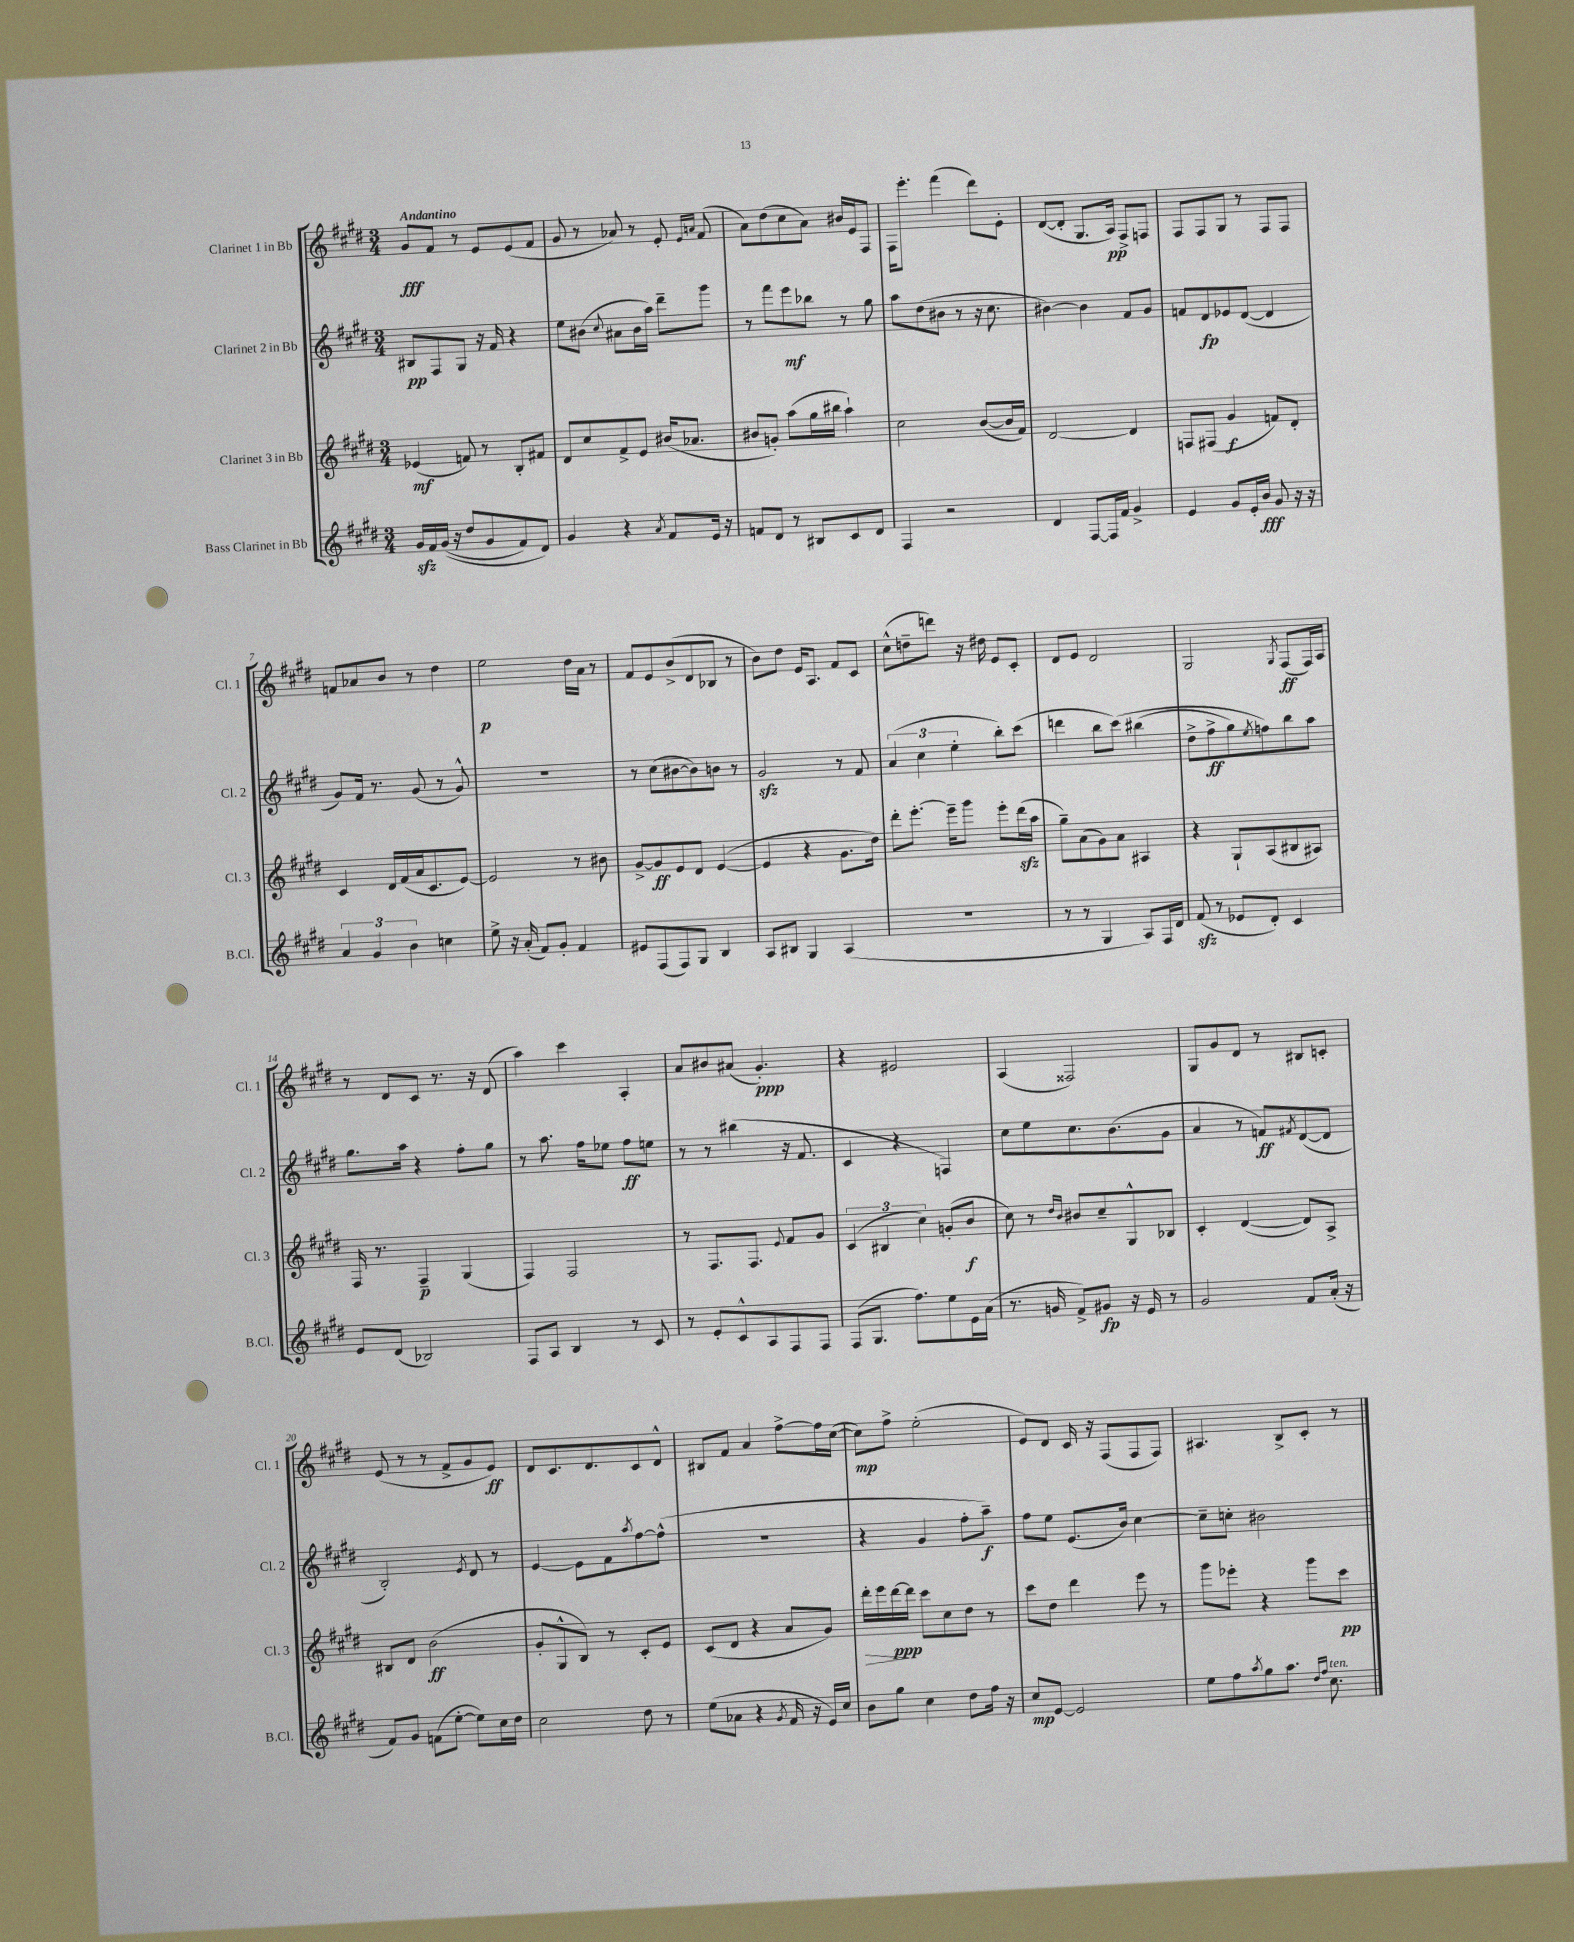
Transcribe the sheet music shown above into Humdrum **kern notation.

**kern	**dynam	**kern	**dynam	**kern	**dynam	**kern	**dynam
*part4	*part4	*part3	*part3	*part2	*part2	*part1	*part1
*staff4	*staff4	*staff3	*staff3	*staff2	*staff2	*staff1	*staff1
*I"Bass Clarinet in Bb	*	*I"Clarinet 3 in Bb	*	*I"Clarinet 2 in Bb	*	*I"Clarinet 1 in Bb	*
*I'B.Cl.	*	*I'Cl. 3	*	*I'Cl. 2	*	*I'Cl. 1	*
*clefG2	*	*clefG2	*	*clefG2	*	*clefG2	*
*k[f#c#g#d#]	*	*k[f#c#g#d#]	*	*k[f#c#g#d#]	*	*k[f#c#g#d#]	*
*M3/4	*	*M3/4	*	*M3/4	*	*M3/4	*
=1	=1	=1	=1	=1	=1	=1	=1
!	!	!	!	!	!	!LO:TX:a:B:t=Andantino	!
16g#zz/LL	.	(4e-X/	mf	8B#X/L	pp	8g#/L	fff
16f#/	.	.	.	.	.	.	.
((16g#/JJ	.	.	.	8F#/	.	8f#/J	.
16r	.	.	.	.	.	.	.
8dd#/L	.	8fn/)	.	8G#/J	.	8r	.
8g#/	.	8r	.	16r	.	8e/L	.
.	.	.	.	16f#/	.	.	.
8f#/)	.	8B'/L	.	4r	.	(8e/	.
8d#/J)	.	8f#X/J	.	.	.	8f#/J	.
=2	=2	=2	=2	=2	=2	=2	=2
4g#/	.	8d#/L	.	8ee\L	.	8g#/	.
.	.	8cc#/	.	(8b#X\J	.	8r	.
.	.	.	.	8qqcc#/	.	.	.
4r	.	8f#^/	.	8a#X\L	.	8a-X/)	.
.	.	8e/J	.	16b#\L	.	8r	.
.	.	.	.	16aa\JJ)	.	.	.
8qa/	.	.	.	.	.	.	.
8f#/L	.	(16b#X/KL	.	8ddd#~\L	.	8e'/	.
.	.	8.a-X/J	.	.	.	.	.
.	.	.	.	.	.	16qqe/LL	.
.	.	.	.	.	.	16qqan/JJ	.
16e/Jk	.	.	.	8ggg#\J	.	(8f#/	.
16r	.	.	.	.	.	.	.
=3	=3	=3	=3	=3	=3	=3	=3
8fn/L	.	8b#X/L	.	8r	.	8a\L)	.
8d#/J	.	8gn'/J)	.	8fff#\L	.	(8dd#\	.
8r	.	(8aa\L	.	8eee\	mf	8cc#\	.
8B#X/L	.	16gg#\L	.	8bb-X\J	.	8a\J)	.
.	.	16bb#X\JJ	.	.	.	.	.
8c#/	.	4aa`\)	.	8r	.	16b#X/LL	.
.	.	.	.	.	.	16e/J	.
8d#/J	.	.	.	8gg#\	.	8F#/J	.
=4	=4	=4	=4	=4	=4	=4	=4
4F#/	.	2cc#\	.	8aa\L	.	16F#\KL	.
.	.	.	.	.	.	8.eee'\J	.
.	.	.	.	(8dd#\	.	.	.
2r	.	.	.	8b#X\J	.	(4fff#\	.
.	.	.	.	8r	.	.	.
.	.	([8b/L	.	16r	.	8ddd#\L)	.
.	.	.	.	8.cc#\	.	.	.
.	.	16b/L]	.	.	.	8e'\J	.
.	.	16f#/JJ)	.	.	.	.	.
=5	=5	=5	=5	=5	=5	=5	=5
4d#/	.	[2d#/	.	[4b#X\)	.	([8d#/L	.
.	.	.	.	.	.	8d#'/J]	.
[8F#/L	.	.	.	4b#\]	.	8.G#/L	.
16F#/L]	.	.	.	.	.	.	.
16f#/JJ	.	.	.	.	.	16A/Jk)	pp
4g#^/	.	4d#/]	.	8f#/L	.	8F#^/L	.
.	.	.	.	8g#/J	.	8Fn/J	.
=6	=6	=6	=6	=6	=6	=6	=6
4e/	.	8Fn/L	.	8fn/L	.	8F#/L	.
.	.	(8F#X/J	.	8d#/	fp	8F#/	.
8g#/L	.	4g#/	f	8e-X/	.	8G#/J	.
16e'/L	.	.	.	([8d#/J	.	8r	.
16b/JJ	fff	.	.	.	.	.	.
8g#/	.	8fn/L)	.	4d#/]	.	8F#/L	.
16r	.	8d#'/J	.	.	.	8F#/J	.
16r	.	.	.	.	.	.	.
!!LO:LB:g=z
=7	=7	=7	=7	=7	=7	=7	=7
6a/	.	4c#/	.	8g#/L)	.	8fn/L	.
.	.	.	.	16f#/Jk	.	8a-X/	.
6g#/	.	.	.	.	.	.	.
.	.	.	.	8.r	.	.	.
.	.	16d#/LL	.	.	.	8b/J	.
.	.	(16f#/	.	.	.	.	.
6b\	.	.	.	.	.	.	.
.	.	16a/J	.	(8g#/	.	8r	.
.	.	8.c#/	.	.	.	.	.
4ccn\	.	.	.	8r	.	4dd#\	.
.	.	[8e/J)	.	8g#^^/)	.	.	.
=8	=8	=8	=8	=8	=8	=8	=8
8ee^\	.	2e/]	.	2.r	.	2ee\	p
16r	.	.	.	.	.	.	.
(16a'/	.	.	.	.	.	.	.
8f#/L)	.	.	.	.	.	.	.
8g#'/J	.	.	.	.	.	.	.
4f#/	.	8r	.	.	.	16dd#\LL	.
.	.	.	.	.	.	16a\JJ	.
.	.	8b#X\	.	.	.	8r	.
=9	=9	=9	=9	=9	=9	=9	=9
8e#X/L	.	[8g#^/L	.	8r	.	8f#/L	.
(8F#/	.	8g#/]	ff	(8cc#\L	.	8e/	.
8F#/)	.	8e/	.	[8b#X\	.	(8b^/	.
8G#/J	.	8d#/J	.	8b#\])	.	8d#/	.
4B/	.	([4e/	.	8bn\J	.	8B-X/J	.
.	.	.	.	8r	.	8r	.
=10	=10	=10	=10	=10	=10	=10	=10
8A/L	.	4e/]	.	2g#zz/	.	8b\L)	.
8B#X/J	.	.	.	.	.	8dd#\J	.
4G#/	.	4r	.	.	.	16e/KL	.
.	.	.	.	.	.	8.A/J	.
(4A/	.	8.g#\L	.	8r	.	8f#/L	.
.	.	.	.	8f#/	.	8c#/J	.
.	.	16dd#\Jk)	.	.	.	.	.
=11	=11	=11	=11	=11	=11	=11	=11
2.r	.	8ddd#'\L	.	(6a/	.	(8cc#^^\L	.
.	.	[8.eee'\J	.	.	.	8ddn~\	.
.	.	.	.	6cc#\	.	.	.
.	.	.	.	.	.	8dddn\J)	.
.	.	16eee~\KL]	.	.	.	.	.
.	.	.	.	6ee'\	.	.	.
.	.	8ggg#\J	.	.	.	16r	.
.	.	.	.	.	.	16dd#X\	.
.	.	8eee'\L	.	8bb'\L)	.	8e/L	.
.	.	(16ddd#zz\L	.	(8ccc#\J	.	8c#'/J	.
.	.	16aa\JJ	.	.	.	.	.
=12	=12	=12	=12	=12	=12	=12	=12
8r	.	8gg#~\L)	.	4dddn\	.	8d#/L	.
8r	.	(8a\	.	.	.	8e/J	.
4G#/	.	8g#\)	.	8bb\L	.	2d#/	.
.	.	8a\J	.	(8ccc#\J)	.	.	.
8A/L)	.	4A#X/	.	(4bb#X\	.	.	.
16F#/L	.	.	.	.	.	.	.
16d#/JJ	.	.	.	.	.	.	.
=13	=13	=13	=13	=13	=13	=13	=13
(8f#zz/	.	4r	.	8dd#^\L	.	2G#/	.
8r	.	.	.	8ff#^\	ff	.	.
8e-X/L	.	8G#`/L	.	8gg#\)	.	.	.
.	.	.	.	8qee/	.	.	.
8d#'/J)	.	(8A/	.	8ffn\)	.	.	.
.	.	.	.	.	.	8qG#/	.
4c#/	.	8B#X/	.	8bb\	.	(8F#/L	ff
.	.	8A#X/J)	.	8aa\J	.	16F#/L)	.
.	.	.	.	.	.	16A/JJ	.
!!LO:LB:g=z
=14	=14	=14	=14	=14	=14	=14	=14
8e/L	.	16F#/	.	8.gg#\L	.	8r	.
.	.	8.r	.	.	.	.	.
(8d#/J	.	.	.	.	.	8d#/L	.
.	.	.	.	16aa\Jk	.	.	.
2B-X/)	.	4F#~/	p	4r	.	8c#/J	.
.	.	.	.	.	.	8.r	.
.	.	(4G#/	.	8ff#'\L	.	.	.
.	.	.	.	.	.	16r	.
.	.	.	.	8gg#\J	.	(8d#/	.
=15	=15	=15	=15	=15	=15	=15	=15
8F#/L	.	4F#/)	.	8r	.	4aa\)	.
8A/J	.	.	.	8.aa\	.	.	.
4B/	.	2F#/	.	.	.	4ccc#\	.
.	.	.	.	16ff#\KL	.	.	.
.	.	.	.	8ee-X\J	.	.	.
8r	.	.	.	8ff#\L	ff	4A'/	.
8c#/	.	.	.	8een\J	.	.	.
=16	=16	=16	=16	=16	=16	=16	=16
8r	.	8r	.	8r	.	8a/L	.
8e'/L	.	8.F#/L	.	8r	.	8b#X/	.
8c#^^/	.	.	.	(4bb#X\	.	(8a#X/J	.
.	.	8.F#/J	.	.	.	.	.
8A/	.	.	.	.	.	4.g#'/)	ppp
.	.	8qqe/	.	.	.	.	.
8F#/	.	8f#/L	.	16r	.	.	.
.	.	.	.	8.f#/	.	.	.
8F#/J	.	8g#/J	.	.	.	.	.
=17	=17	=17	=17	=17	=17	=17	=17
(8F#/L	.	(6c#/	.	4c#/	.	4r	.
8.G#/J	.	.	.	.	.	.	.
.	.	6B#X/	.	.	.	.	.
.	.	.	.	4r	.	2e#X/	.
8.ff#\L)	.	.	.	.	.	.	.
.	.	6cc#\)	.	.	.	.	.
8ee\	.	(8gn'/L	.	4Fn/)	.	.	.
16e\L	.	8b/J	f	.	.	.	.
(16a\JJ	.	.	.	.	.	.	.
=18	=18	=18	=18	=18	=18	=18	=18
8.r	.	8cc#\)	.	8cc#\L	.	(4A/	.
.	.	8r	.	8ee\	.	.	.
16gn/	.	.	.	.	.	.	.
.	.	16qqdd#/LL	.	.	.	.	.
.	.	16qqb/JJ	.	.	.	.	.
8f#^/L)	.	8b#X/L	.	8.cc#\	.	2F##X/)	.
8g#X/J	fp	8cc#~/	.	.	.	.	.
.	.	.	.	(8.b\	.	.	.
16r	.	8G#^^/	.	.	.	.	.
16e/	.	.	.	.	.	.	.
8r	.	8B-X/J	.	8g#\J	.	.	.
=19	=19	=19	=19	=19	=19	=19	=19
2g#/	.	4c#'/	.	4a/	.	8G#/L	.
.	.	.	.	.	.	8g#/	.
.	.	([4d#/	.	8r	.	8d#/J	.
.	.	.	.	8fn/L)	ff	8r	.
.	.	.	.	8qf#X/	.	.	.
8f#/L	.	8d#/L])	.	([8d#/	.	8B#X/L	.
(16a'/Jk	.	8A^/J	.	8d#/J]	.	8cn'/J	.
16r	.	.	.	.	.	.	.
!!LO:LB:g=z
=20	=20	=20	=20	=20	=20	=20	=20
8f#/L)	.	8B#X/L	.	2B'/)	.	(8e/	.
8g#/J	.	8d#/J	.	.	.	8r	.
(8fn\L	.	(2b\	ff	.	.	8r	.
[8ee'\J	.	.	.	.	.	8f#^/L	.
.	.	.	.	8qe/	.	.	.
8ee\L])	.	.	.	8d#/	.	8g#/	.
16cc#\L	.	.	.	8r	.	8e/J)	ff
16dd#\JJ	.	.	.	.	.	.	.
=21	=21	=21	=21	=21	=21	=21	=21
2cc#\	.	8g#'/L	.	[4e/	.	8d#/L	.
.	.	8G#^^/	.	.	.	8.c#/	.
.	.	8B/J)	.	8e\L]	.	.	.
.	.	.	.	.	.	8.d#/	.
.	.	8r	.	8f#\	.	.	.
.	.	.	.	8qaa/	.	.	.
8dd#\	.	8c#'/L	.	[8ff#\	.	8c#/	.
8r	.	8e/J	.	(8ff#^^\J]	.	8d#^^/J	.
=22	=22	=22	=22	=22	=22	=22	=22
(8ee\L	.	(8c#/L	.	2.r	.	8B#X/L	.
8a-X\J	.	8d#/J	.	.	.	8f#/J	.
4r	.	4r	.	.	.	4a/	.
8qg#/	.	.	.	.	.	.	.
16f#/	.	8a/L	.	.	.	[8ff#^\L	.
16r	.	.	.	.	.	.	.
16e/LL)	.	8g#/J)	.	.	.	16ff#\L]	.
16cc#/JJ	.	.	.	.	.	([16cc#\JJ	.
=23	=23	=23	=23	=23	=23	=23	=23
!	!	!	!LO:HP:b	!	!	!	!
8b\L	.	16ddd#'\LL	>	4r	.	8cc#\L])	mp
.	.	16eee\	.	.	.	.	.
8gg#\J	.	[16ddd#\	ppp	.	.	8ff#^\J	.
.	.	16ddd#\JJ]	]	.	.	.	.
4cc#\	.	8ccc#\L	.	4g#/	.	(2ee'\	.
.	.	8cc#\	.	.	.	.	.
8dd#\L	.	8dd#\J	.	8ff#'\L	.	.	.
16ff#\Jk	.	8r	.	8aa~\J)	f	.	.
16r	.	.	.	.	.	.	.
=24	=24	=24	=24	=24	=24	=24	=24
8cc#/L	mp	8ccc#\L	.	8ff#\L	.	8e/L)	.
[8e/J	.	8dd#\J	.	8ee\J	.	8d#/J	.
2e/]	.	4ddd#\	.	(8.e/L	.	16c#/	.
.	.	.	.	.	.	16r	.
.	.	.	.	.	.	(8F#/L	.
.	.	.	.	16b/Jk)	.	.	.
.	.	8eee\	.	[4cc#\	.	8F#/	.
.	.	8r	.	.	.	8F#/J)	.
=25	=25	=25	=25	=25	=25	=25	=25
8ee\L	.	8ggg#\L	.	8cc#~\L]	.	4.A#X/	.
8ff#\	.	8eee-X'\J	.	8ccn'\J	.	.	.
8qaa/	.	.	.	.	.	.	.
8gg#\	.	4r	.	2b#X\	.	.	.
8.aa\J	.	.	.	.	.	8B^/L	.
.	.	8ggg#\L	.	.	.	8c#'/J	.
16qqdd#/LL	.	.	.	.	.	.	.
16qqff#/JJ	.	.	.	.	.	.	.
!LO:TX:a:i:t=ten.	!	!	!	!	!	!	!
8.cc#\	.	.	.	.	.	.	.
.	.	8ccc#\J	pp	.	.	8r	.
==	==	==	==	==	==	==	==
*-	*-	*-	*-	*-	*-	*-	*-
